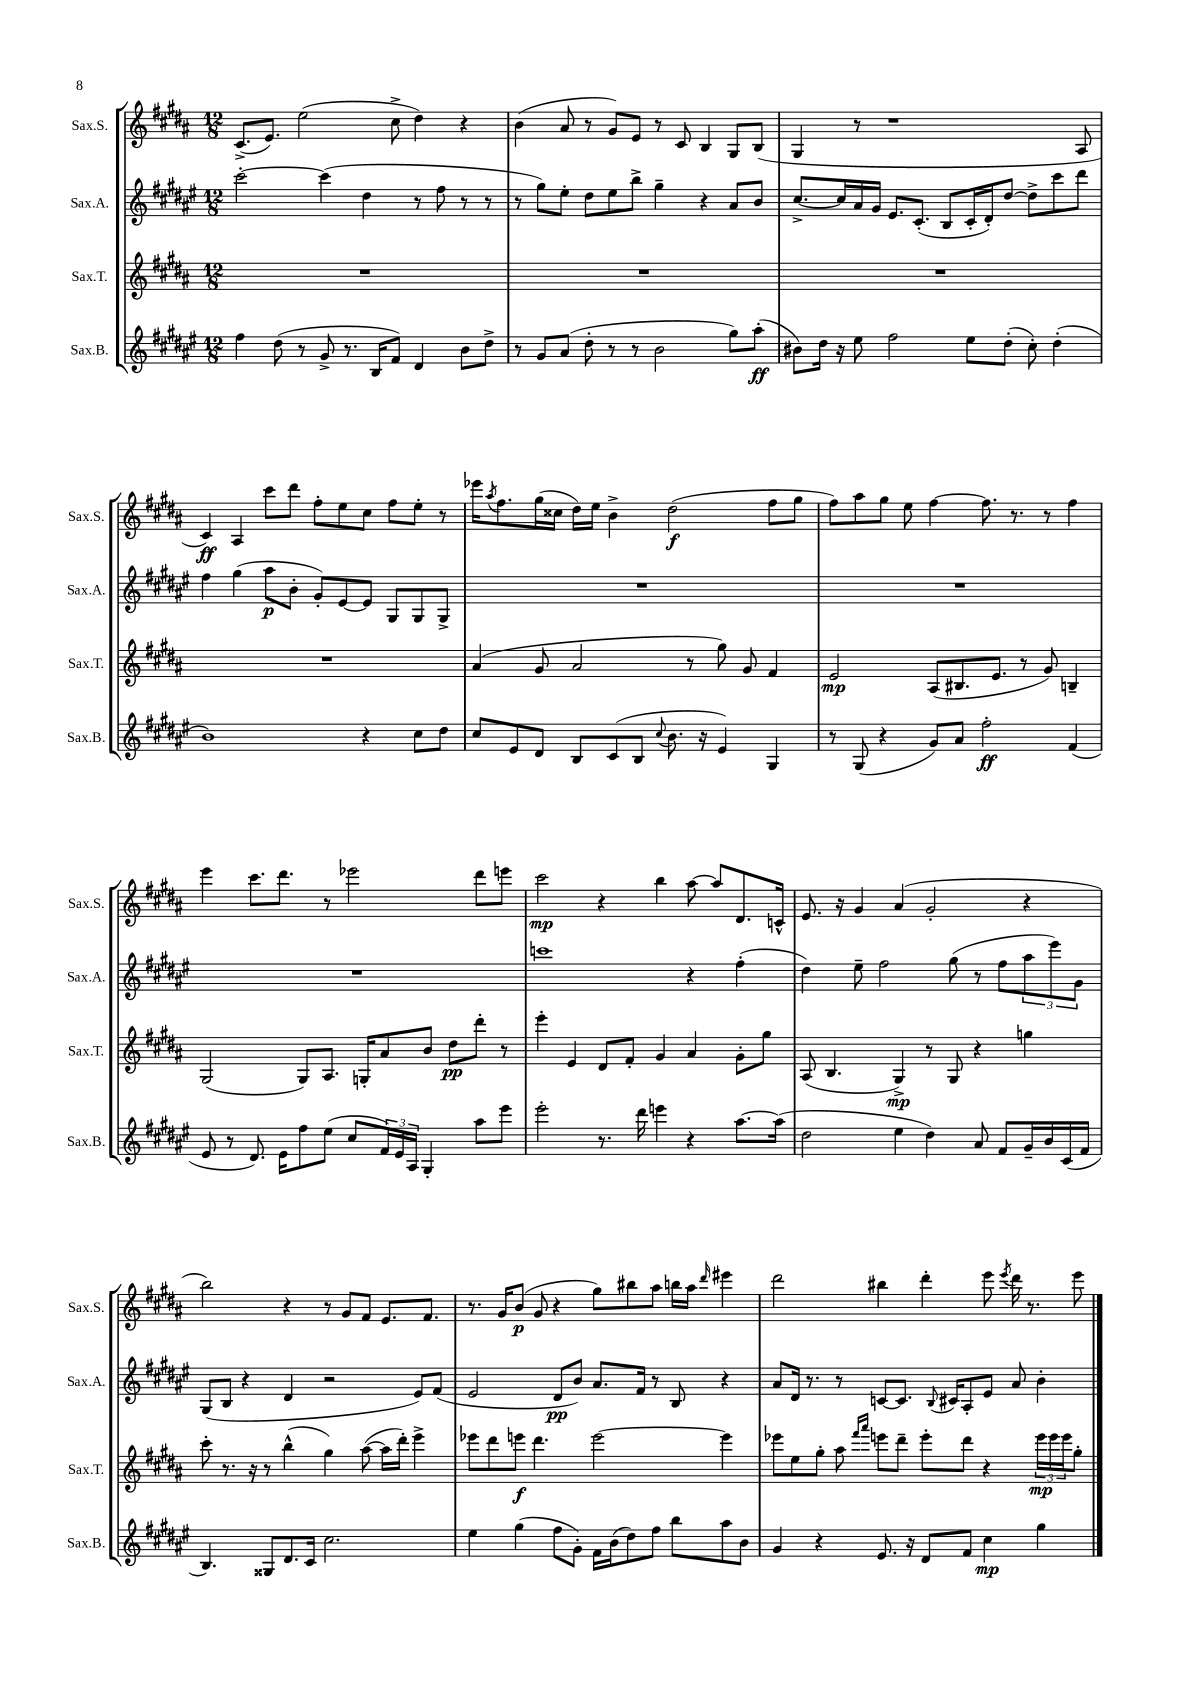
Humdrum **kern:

**kern	**kern	**kern	**kern
*staff4	*staff3	*staff2	*staff1
*clefG2	*clefG2	*clefG2	*clefG2
*k[f#c#g#d#a#e#]	*k[f#c#g#d#a#]	*k[f#c#g#d#a#e#]	*k[f#c#g#d#a#]
*M12/8	*M12/8	*M12/8	*M12/8
4ff#	1.r	[2ccc#'	(8.c#^
.	.	.	8.e)
(8dd#	.	.	.
8r	.	.	(2ee
8g#^	.	(4ccc#]	.
8.r	.	.	.
.	.	4dd#	.
16B	.	.	.
8f#)	.	.	8cc#^
4d#	.	8r	4dd#)
.	.	8ff#	.
8b	.	8r	4r
8dd#^	.	8r	.
=	=	=	=
8r	1.r	8r	(4b
8g#	.	8gg#)	.
(8a#	.	8ee#'	8a#
8dd#'	.	8dd#	8r
8r	.	8ee#	8g#)
8r	.	8bb^	8e
2b	.	4gg#~	8r
.	.	.	8c#
.	.	4r	4B
8gg#)	.	8a#	8G#
(8aa#'	.	8b	(8B
=	=	=	=
8b#)	1.r	[8.cc#^	4G#
16dd#	.	.	.
16r	.	16cc#]	.
8ee#	.	16a#	8r
.	.	16g#	.
2ff#	.	8.e#	1r
.	.	(8.c#'	.
.	.	8B	.
8ee#	.	16c#'	.
.	.	16d#')	.
(8dd#'	.	[8dd#	.
8cc#')	.	8dd#^]	.
(4dd#'	.	8ccc#	.
.	.	8ddd#	8A#
=	=	=	=
1b)	1.r	4ff#	4c#)
.	.	(4gg#	4A#
.	.	8aa#	8ccc#
.	.	8b'	8ddd#
.	.	8g#')	8ff#'
.	.	[8e#	8ee
4r	.	8e#]	8cc#
.	.	8G#	8ff#
8cc#	.	8G#	8ee'
8dd#	.	8G#^	8r
=	=	=	=
8cc#	(4a#	1.r	16eee-
.	.	.	8qaa#
.	.	.	8.ff#
8e#	.	.	.
8d#	8g#	.	(16gg#
.	.	.	16cc##
8B	2a#	.	16dd#)
.	.	.	16ee
(8c#	.	.	4b^
8B	.	.	.
8qqcc#	.	.	.
8.b	.	.	(2dd#
.	8r	.	.
16r	.	.	.
4e#)	8gg#)	.	.
.	8g#	.	.
4G#	4f#	.	8ff#
.	.	.	8gg#
=	=	=	=
8r	2e	1.r	8ff#)
(8G#	.	.	8aa#
4r	.	.	8gg#
.	.	.	8ee
8g#)	(8A#	.	[4ff#
8a#	8.B#	.	.
2ff#'	.	.	8.ff#]
.	8.e	.	.
.	.	.	8.r
.	8r	.	.
.	8g#)	.	8r
(4f#	4B~	.	4ff#
=	=	=	=
8e#	(2G#	1.r	4eee
8r	.	.	.
8.d#)	.	.	8.ccc#
16e#	.	.	8.ddd#
8ff#	8G#)	.	.
(8ee#	8.A#	.	8r
8cc#	.	.	2eee-
.	16G'	.	.
24f#)	8a#	.	.
24e#	.	.	.
24A#	.	.	.
4G#'	8b	.	.
.	8dd#	.	.
8aa#	8ddd#'	.	8ddd#
8eee#	8r	.	8eee
=	=	=	=
2eee#'	4eee'	1ccc	2ccc#
.	4e	.	.
8.r	8d#	.	4r
.	8f#'	.	.
16ddd#	.	.	.
4eee	4g#	.	4bb
4r	4a#	4r	[8aa#
.	.	.	8aa#]
[8.aa#	8g#'	(4ff#'	8.d#
.	8gg#	.	.
(16aa#]	.	.	16c^^
=	=	=	=
2dd#	(8A#	4dd#)	8.e
.	4.B	.	.
.	.	.	16r
.	.	8ee#~	4g#
.	.	2ff#	.
4ee#	4G#^)	.	(4a#
4dd#)	8r	.	2g#'
.	8G#	(8gg#	.
8a#	4r	8r	.
8f#	.	8ff#	.
16g#~	4gg	12aa#	4r
16b	.	.	.
.	.	12eee#)	.
(16c#	.	.	.
.	.	12g#	.
16f#	.	.	.
=	=	=	=
4.B)	8ccc#'	(8G#	2bb)
.	8.r	8B	.
.	.	4r	.
.	16r	.	.
8G##	8r	.	.
8.d#	(4bb^^	4d#	4r
16c#	.	.	.
2.cc#	4gg#)	2r	8r
.	.	.	8g#
.	([8aa#	.	8f#
.	16aa#]	.	8.e
.	16ddd#')	.	.
.	4eee^	8e#)	.
.	.	.	8.f#
.	.	(8f#	.
=	=	=	=
4ee#	8eee-	2e#	8.r
.	8ddd#	.	.
.	.	.	16g#
(4gg#	8eee	.	(8b
.	4.ddd#	.	8g#
8ff#	.	8d#	4r
8g#')	.	8b)	.
16f#	[2eee	8.a#	8gg#)
(16b	.	.	.
8dd#)	.	.	8bb#
.	.	16f#	.
8ff#	.	8r	8aa#
8bb	.	8B	16bb
.	.	.	16aa#
.	.	.	16qqddd#
8aa#	4eee]	4r	4eee#
8b	.	.	.
=	=	=	=
4g#	8eee-	8a#	2ddd#
.	8ee	16d#	.
.	.	8.r	.
4r	8gg#'	.	.
.	8aa#	8r	.
.	16qqfff#	.	.
.	16qqaaa#	.	.
8.e#	8eee	[8c	4bb#
.	8ddd#~	8.c]	.
16r	.	.	.
8d#	8eee'	.	4ddd#'
.	.	8qqB	.
.	.	16c#	.
8f#	8ddd#	8A#'	.
4cc#	4r	8e#	8eee
.	.	.	8qeee
.	.	8a#	16ddd#
.	.	.	8.r
4gg#	24eee	4b'	.
.	24eee	.	.
.	24eee	.	.
.	8gg#'	.	8eee
==	==	==	==
*-	*-	*-	*-
